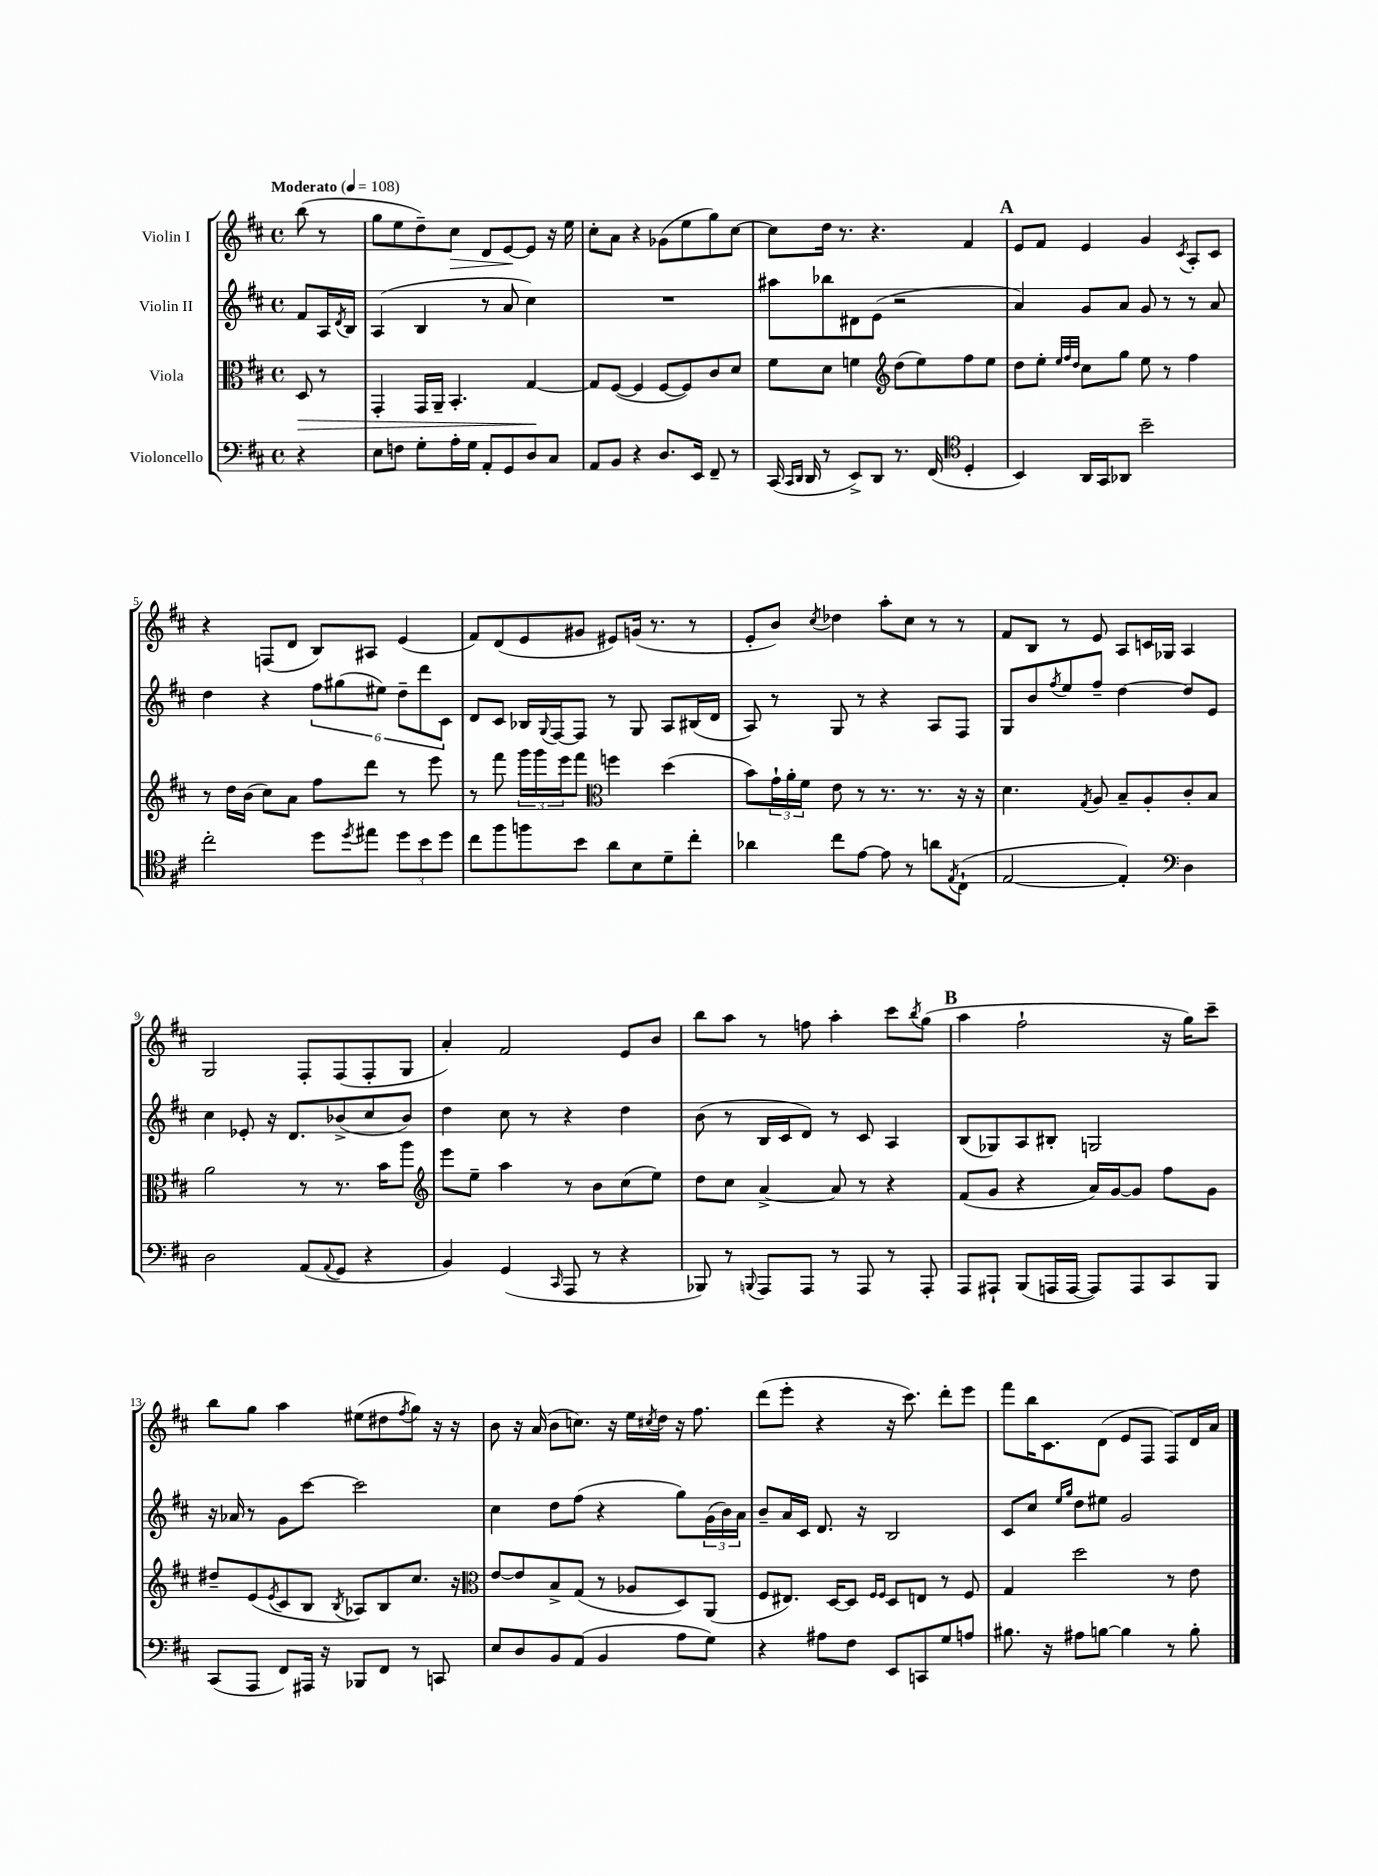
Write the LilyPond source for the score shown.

<<
\new StaffGroup <<
\new Staff = "s0" \with { instrumentName = "Violin I" } {
    \clef treble \key d \major \defaultTimeSignature \time 4/4 \partial 4 \tempo "Moderato" 4 = 108
    b''8( r8 |
    g''8 e''8 d''8--) cis''8\> d'8 e'8~\! e'8 r16 e''16 |
    cis''8-. a'8 r4 ges'8( e''8 g''8) cis''8~ |
    cis''8 d''16 r8. r4. fis'4 |
    \mark \markup { \bold "A" } e'8 fis'8 e'4 g'4 \acciaccatura { cis'8 } a8-. cis'8 |
    r4 f8( d'8 b8) ais8 e'4( |
    fis'8) d'8( e'8 gis'8 eis'8) g'16( r8. r8 |
    e'8-. b'8) \acciaccatura { cis''8 } des''4 a''8-. cis''8 r8 r8 |
    fis'8 b8 r8 e'8 a8 c'16 ges16 a4 |
    g2 fis8-. fis8( fis8-. g8 |
    a'4-.) fis'2 e'8 b'8 |
    b''8 a''8 r8 f''8 a''4-. cis'''8 \acciaccatura { b''8 } g''8( |
    \mark \markup { \bold "B" } a''4 fis''2-! r16 g''16) cis'''8-- |
    b''8 g''8 a''4 eis''8( dis''8 \acciaccatura { fis''8 } g''8) r16 r16 |
    b'8 r16 a'16( b'8 c''8.) r16 e''16 \acciaccatura { cis''8 } d''16 r16 fis''8. |
    d'''8( e'''8-. r4 r16 cis'''8.) d'''8-. e'''8 |
    fis'''8 b''16 cis'8. d'8( e'8 fis8 fis8) d'16 a'16 \bar "|." |
}
\new Staff = "s1" \with { instrumentName = "Violin II" } {
    \clef treble \key d \major \defaultTimeSignature \time 4/4 \partial 4
    fis'8 a16 \acciaccatura { d'8 } b16 |
    a4( b4 r8 a'8 cis''4) |
    R1 |
    ais''8 bes''8 dis'8 e'8( r2 |
    \mark \markup { \bold "A" } a'4) g'8 a'8 g'8 r8 r8 a'8 |
    d''4 r4 \tuplet 6/4 { fis''8 gis''8( eis''8) d''8-- d'''8 cis'8 } |
    d'8 cis'8 bes16 \appoggiatura { g8 } fis16~ fis8 r8 g8 a8 bis16( d'16 |
    a8) r8 g8 r8 r4 a8 fis8 |
    g8 b'8 \acciaccatura { fis''8 } e''8 fis''8-- d''4~ d''8 e'8 |
    cis''4 ees'8-. r16 d'8. bes'8->( cis''8 bes'8) |
    d''4 cis''8 r8 r4 d''4 |
    b'8( r8 b16 cis'16 d'8) r8 cis'8 a4 |
    \mark \markup { \bold "B" } b8( ges8) a8 bis8-. g2 |
    r16 aes'16 r8 g'8 cis'''8~ cis'''2 |
    cis''4 d''8 fis''8( r4 g''8) \tuplet 3/2 { g'16( b'16) a'16 } |
    b'8-- a'16 cis'16 d'8. r16 b2 |
    cis'8 cis''8 \grace { e''16 g''16 } d''8 eis''8 g'2 \bar "|." |
}
\new Staff = "s2" \with { instrumentName = "Viola" } {
    \clef alto \key d \major \defaultTimeSignature \time 4/4 \partial 4
    d8\> r8 |
    g,4-. g,16 a,16-- b,4.-. g4~\! |
    g8 fis8~( fis4 fis8~ fis8) cis'8 d'8 |
    fis'8 d'8 f'4 \clef treble d''8( e''8) fis''8 e''8 |
    \mark \markup { \bold "A" } d''8 e''8-. \grace { e''32 fis''32 d''32 } cis''8 g''8 e''8 r8 fis''4 |
    r8 d''16 b'16( cis''8) a'8 fis''8 d'''8 r8 e'''8 |
    r8 fis'''8 \tuplet 3/2 { g'''16 g'''16 e'''16 } fis'''8 \clef alto f''4 d''4( |
    b'8) \tuplet 3/2 { g'16-! a'16-. fis'16 } e'8 r8 r8. r8. r16 r16 |
    d'4. \acciaccatura { g8 } a8 b8-- a8-. cis'8-. b8 |
    a'2 r8 r8. b'16 a''8 |
    \clef treble e'''8 e''8-- a''4 r8 b'8 cis''8( e''8) |
    d''8 cis''8 a'4~-> a'8 r8 r4 |
    \mark \markup { \bold "B" } fis'8( g'8 r4 a'16) g'16~ g'8 fis''8 g'8 |
    dis''8-- e'8( \acciaccatura { e'8 } cis'8 b8 \acciaccatura { b8 } aes8) b8 cis''8. r16 |
    \clef alto e'8~ e'8 b8-> g8( r8 aes8 d8) a,8( |
    fis8 eis8.) d16~ d8 \grace { fis16 fis16 } d8 e8 r8 fis8 |
    g4 d''2 r8 e'8 \bar "|." |
}
\new Staff = "s3" \with { instrumentName = "Violoncello" } {
    \clef bass \key d \major \defaultTimeSignature \time 4/4 \partial 4
    r4 |
    e8 f8 g8-. a16-. g16 a,8-. g,8 d8 cis8 |
    a,8 b,8 r4 d8. e,16 fis,8-- r8 |
    cis,16( \grace { cis,16 d,16 } d,16 r8 e,8->) d,8 r8. fis,16( \clef tenor d4-. |
    \mark \markup { \bold "A" } b,4) a,16 g,16 aes,8 b'2-- |
    cis''2-. d''8 \acciaccatura { d''8 } eis''8 \tuplet 3/2 { d''8 b'8 d''8 } |
    cis''8 fis''8 f''8 b'8 a'8 b8 d'8-- cis''8-. |
    aes'4 cis''8 e'8~ e'8 r8 a'8 \acciaccatura { e8 } cis8-!( |
    e2~ e4-.) \clef bass d4 |
    d2 a,8( \appoggiatura { a,8 } g,8 r4 |
    b,4) g,4( \grace { cis,16 } a,,8 r8 r4 |
    bes,,8) r8 \appoggiatura { b,,8 } a,,8 a,,8 r8 a,,8 r8 a,,8-. |
    \mark \markup { \bold "B" } a,,8 ais,,8-! b,,8( a,,16 a,,16~ a,,8) a,,8 cis,8 b,,8 |
    cis,8( a,,8 fis,8) ais,,16 r16 bes,,8 fis,8 r8 c,8 |
    e8 d8 b,8 a,8( b,4 a8 g8) |
    r4 ais8 fis8 e,8 c,8 g8 a8 |
    bis8. r16 ais8 b8~ b4 r8 b8-. \bar "|." |
}
>>
>>
